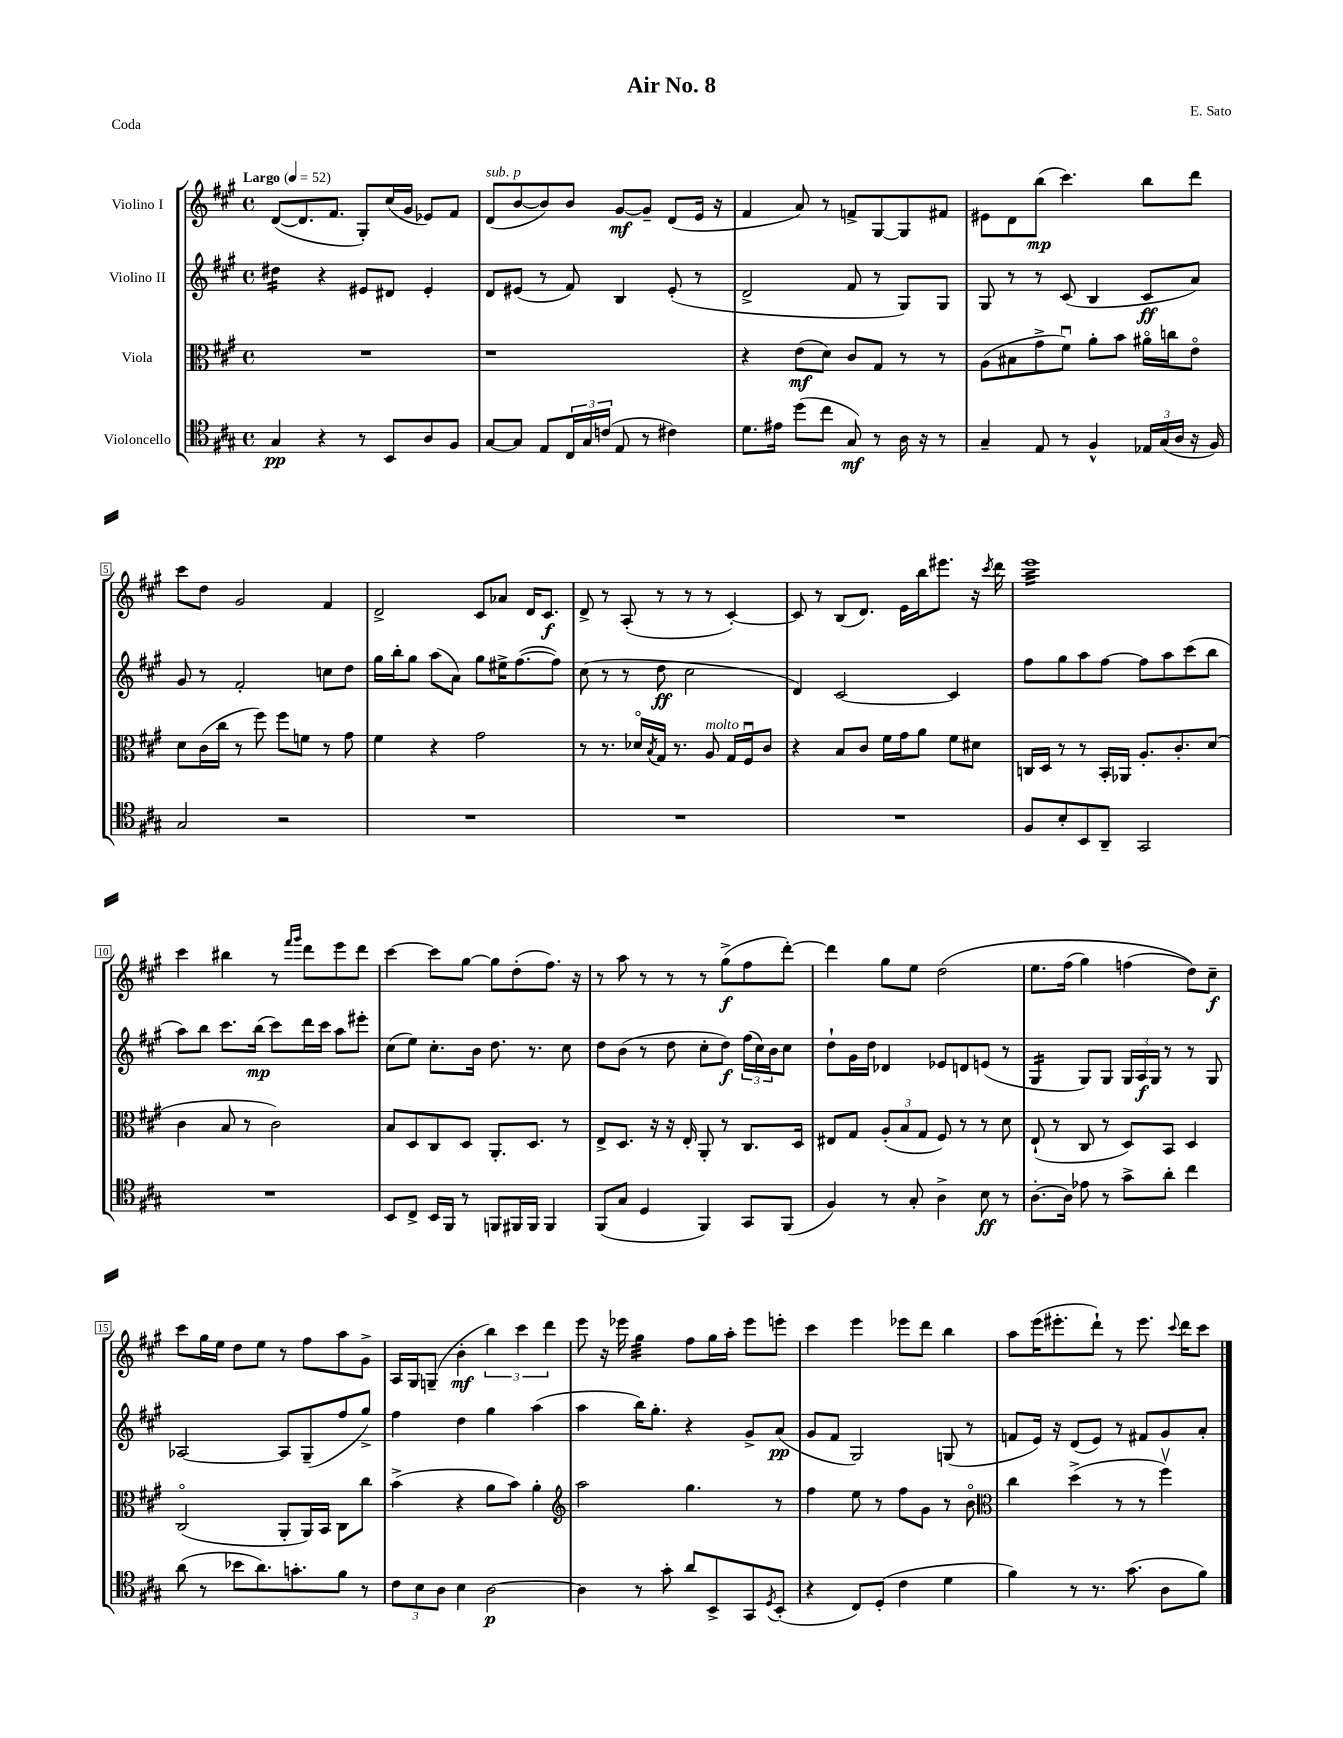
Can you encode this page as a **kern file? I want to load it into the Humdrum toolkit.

**kern	**kern	**kern	**kern
*staff4	*staff3	*staff2	*staff1
*clefC4	*clefC3	*clefG2	*clefG2
*k[f#c#g#]	*k[f#c#g#]	*k[f#c#g#]	*k[f#c#g#]
*M4/4	*M4/4	*M4/4	*M4/4
*met(c)	*met(c)	*met(c)	*met(c)
*MM52	*MM52	*MM52	*MM52
4G#/	1r	4dd#\	([8d/L
.	.	.	8.d/]
4r	.	4r	.
.	.	.	8.f#/J
8r	.	8e#/L	8G#'/L)
8BB/L	.	8d#/J	(16cc#/L
.	.	.	16g#/JJ
8A/	.	4e#'/	8e-/L)
8F#/J	.	.	8f#/J
=	=	=	=
[8G#/L	1r	8d/L	(8d/L
8G#/]J	.	(8e#/J	[8b/
8E/L	.	8r	8b/])
24C#/L	.	8f#/)	8b/J
24G#/	.	.	.
(24c/JJ	.	.	.
8E/	.	4B/	[8g#/L
8r	.	.	8g#~/]J
4c#\)	.	(8e#'/	(8d/L
.	.	8r	16e/Jk
.	.	.	16r
=	=	=	=
8.d\L	4r	2d^/	4f#/
16e#\Jk	.	.	.
(8dd\L	(8e\L	.	8a/)
8cc#\J	8d\J)	.	8r
8G#/)	8c#/L	8f#/	8f^/L
8r	8G#/J	8r	[8G#/
16A\	8r	8G#/L)	8G#/]
16r	.	.	.
8r	8r	8G#/J	8f#/J
=	=	=	=
4G#~/	(8A\L	8G#/	8e#\L
.	8B#\	8r	8d\
8E/	8g#^\	8r	(8bb\J
8r	8f#u\J)	(8c#/	4.ccc#\)
4F#^^/	8a'\L	4B/	.
.	8b\J	.	.
24E-/LL	16a#o\LL	8c#/L	8bb\L
(24G#/	.	.	.
.	16cc\J	.	.
24A/JJ	.	.	.
16r	8eo\J	8a/J)	8ddd\J
16F#/)	.	.	.
=	=	=	=
2G#/	8d\L	8g#/	8ccc#\L
.	(16c#\L	8r	8dd\J
.	16cc#\JJ	.	.
.	8r	2f#'/	2g#/
.	8ff#\)	.	.
2r	8ff#\L	.	.
.	8f\J	.	.
.	8r	8cc\L	4f#/
.	8g#\	8dd\J	.
=	=	=	=
1r	4f#\	16gg#\LL	2d^/
.	.	16bb'\J	.
.	.	8gg#\J	.
.	4r	(8aa\L	.
.	.	8a\J)	.
.	2g#\	8gg#\L	8c#/L
.	.	16ee#^\K	8a-/J
.	.	([8.ff#\	.
.	.	.	16d/LK
.	.	.	8.c#/J
.	.	8ff#\]J)	.
=	=	=	=
1r	8r	(8cc#\	8d^/
.	8.r	8r	8r
.	.	8r	(8A'/
.	16d-o/LL	.	.
.	8qB/	.	.
.	16G#/JJ	8dd\	8r
.	8.r	.	.
.	.	2cc#\	8r
.	8A/	.	8r
.	16G#/LL	.	[4c#'/)
.	16F#u/J	.	.
.	8c#/J	.	.
=	=	=	=
1r	4r	4d/)	8c#/]
.	.	.	8r
.	8B/L	[2c#/	(8B/L
.	8c#/J	.	8.d/J)
.	16f#\LL	.	.
.	16g#\J	.	16e\LL
.	8a\J	.	16bb\J
.	.	.	8.eee#\J
.	8f#\L	4c#/]	.
.	8d#\J	.	16r
.	.	.	8qccc#/
.	.	.	16ddd\
=	=	=	=
8F#/L	16C/LL	8ff#\L	1eee
.	16D/JJ	.	.
8B'/	8r	8gg#\	.
8BB/	8r	8aa\	.
8AA~/J	16BB'/LL	[8ff#\J	.
.	16AA-/JJ	.	.
2GG#/	8.A'/L	8ff#\]L	.
.	.	8aa\	.
.	8.c#'/	.	.
.	.	(8ccc#\	.
.	(8d/J	8bb\J	.
=	=	=	=
1r	4c#\	8aa\L)	4ccc#\
.	.	8bb\J	.
.	8B/	8.ccc#\L	4bb#\
.	8r	.	.
.	.	(16bb\Jk	.
.	2c#\)	8ccc#\L)	8r
.	.	.	16qqfff#/LL
.	.	.	16qqggg#/JJ
.	.	16ddd\L	8ddd\L
.	.	16ccc#\JJ	.
.	.	8aa\L	8eee\
.	.	8eee#'\J	8ddd\J
=	=	=	=
8BB/L	8B/L	(8cc#\L	[4ccc#\
8C#^/J	8D/	8ee\J)	.
16BB/LL	8C#/	8.cc#'\L	8ccc#\]L
16FF#/JJ	.	.	.
8r	8D/J	.	[8gg#\J
.	.	16b\Jk	.
8FF/L	8.AA'/L	8.dd\	8gg#\]L
16FF#/L	.	.	(8dd'\
16FF#/JJ	8.D/J	8.r	.
4FF#/	.	.	8.ff#\J)
.	8r	8cc#\	.
.	.	.	16r
=	=	=	=
(8FF#/L	8E^/L	8dd\L	8r
8G#/J	8.D/J	(8b\J	8aa\
4D/	.	8r	8r
.	16r	.	.
.	16r	8dd\	8r
.	16E'/	.	.
4FF#/)	8AA'/	8cc#'\L	8r
.	8r	8dd\J)	(8gg#^\L
8GG#/L	8.C#/L	(24ff#\LL	8ff#\
.	.	24cc#\)	.
.	.	24b\J	.
(8FF#/J	.	8cc#\J	[8ddd'\J)
.	16D/Jk	.	.
=	=	=	=
4F#/)	8E#/L	8dd`\L	4ddd\]
.	8G#/J	16g#\L	.
.	.	16dd\JJ	.
8r	(12A'/L	4d-/	8gg#\L
.	12B/	.	.
8G#'/	.	.	8ee\J
.	12G#/J	.	.
4A^\	8F#/)	8e-/L	&(2dd\
.	8r	8d/	.
8B\	8r	(8e/J	.
8r	8d\	8r	.
=	=	=	=
[8.A'\L	(8E`/	4G#/	8.ee\L
.	8r	.	.
16A\]Jk	.	.	(16ff#\Jk
8e-\	8C#/	8G#/L)	4gg#\)
8r	8r	8G#/J	.
8g#^\L	8D/L)	24G#/LL	(4ff\
.	.	24A/	.
.	.	24G#/JJ	.
8a'\J	8BB/J	8r	.
4cc#\	4D/	8r	8dd\L)&)
.	.	8G#/	8cc#~\J
=	=	=	=
(8a\	(2C#o/	[2A-/	8ccc#\L
8r	.	.	16gg#\L
.	.	.	16ee\JJ
8b-\L	.	.	8dd\L
8.a\)	.	.	8ee\J
.	8AA'/L	8A-/]L	8r
8.g'\	.	.	.
.	16AA/L)	(8G#~/	8ff#\L
.	16BB/JJ	.	.
8f#\J	8C#\L	8ff#/	8aa\
8r	8cc#\J	8gg#^/J)	8g#^\J
=	=	=	=
12c#\L	(4b^\	4ff#\	16A/LL
.	.	.	16G#/J
12B\	.	.	.
.	.	.	(8G~/J
12A\J	.	.	.
4B\	4r	4dd\	4b'\
[2A\	8a\L	4gg#\	6bb\)
.	8b\J)	.	.
.	.	.	6ccc#\
.	4a'\	(4aa\	.
.	.	.	6ddd\
=	=	=	=
*	*clefG2	*	*
4A\]	2aa\	4aa\	8eee\
.	.	.	16r
.	.	.	16eee-\
8r	.	16bb\LK)	4gg#\
.	.	8.gg#'\J	.
8g#'\	.	.	.
8a/L	4.gg#\	4r	8ff#\L
8BB^/	.	.	16gg#\L
.	.	.	16aa'\JJ
8GG#/	.	8g#^/L	8eee-\L
8qD/	.	.	.
(8BB'/J	8r	(8a/J	8eee'\J
=	=	=	=
4r	4ff#\	8g#/L	4ccc#\
.	.	8f#/J	.
8C#/L)	8ee\	2G#/)	4eee\
(8D'/J	8r	.	.
4c#\	8ff#\L	.	8eee-\L
.	8g#\J	.	8ddd\J
4d\	8r	(8G/	4bb\
.	8bo\	8r	.
=	=	=	=
*	*clefC3	*	*
4f#\)	4cc#\	8f/L	8aa\L
.	.	16e/Jk)	(16eee\K
.	.	16r	8.eee#'\
8r	(4dd^\	(8d/L	.
8.r	.	8e/J)	8ddd`\J)
.	8r	8r	8r
(8.g#\	.	.	.
.	8r	8f#/L	8.eee#\
8A\L	4ff#v\)	8g#/	.
.	.	.	8qqccc#/
.	.	.	16ddd\LK
8f#\J)	.	8a'/J	8ccc#\J
==	==	==	==
*-	*-	*-	*-
